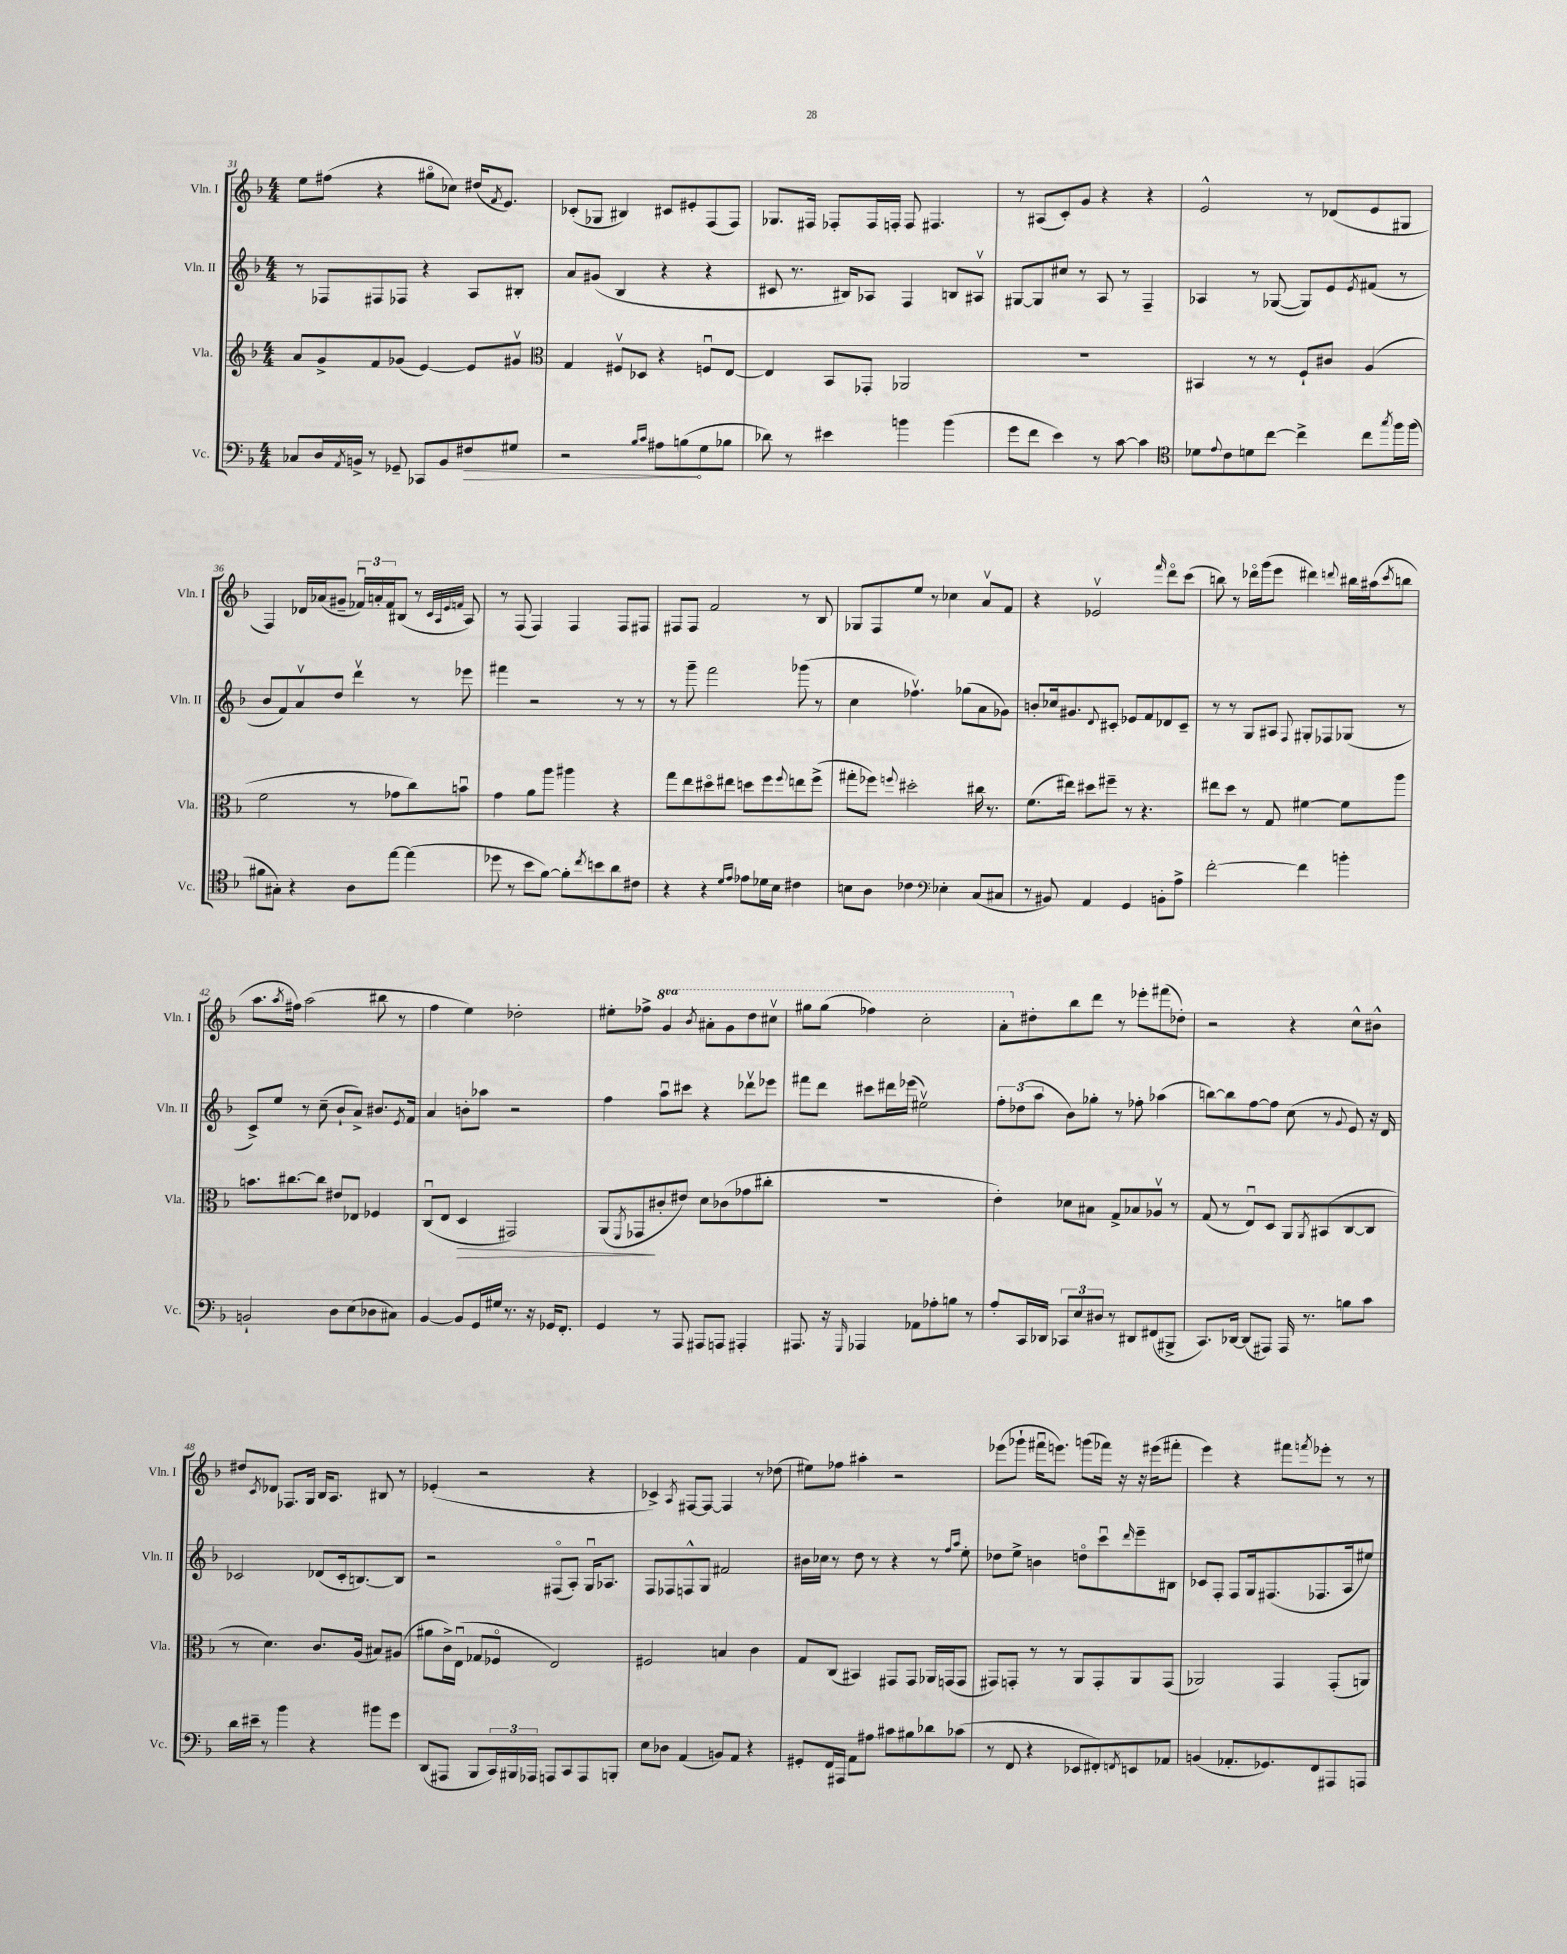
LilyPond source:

<<
\new StaffGroup <<
\new Staff = "s0" \with { instrumentName = "Vln. I" shortInstrumentName = "Vln. I" } {
    \clef treble \key f \major \numericTimeSignature \time 4/4 \set Staff.ottavationMarkups = #ottavation-simple-ordinals
    e''8 fis''8( r4 gis''8\flageolet ces''8) dis''16( \acciaccatura { f'8 } e'8.) |
    ces'8-.( ges8 bis4) cis'8 eis'8-. f8( f8) |
    ges8. fis16 fes8-. fes16 f16-. f8 fis4. |
    r8 ais8( c'8-.) g'8 r4 r4 |
    e'2-^ r8 des'8( e'8 gis8 |
    f4) des'16 aes'16( gis'8-- \tuplet 3/2 { fes'16\downbow) a'16-. fes'16 } bis8( r8 \grace { c'32 a32 e'32 f'32 } a8) |
    r8 f8( f4) f4 f8 fis8 |
    fis8 fis8 f'2 r8 bes8 |
    ges8 f8 e''8 r8 ces''4 a'8\upbow f'8 |
    r4 ees'2\upbow \grace { f'''16 } d'''8\flageolet c'''8( |
    b''8) r8 des'''16\flageolet g'''16( e'''8 dis'''4) \appoggiatura { d'''8 } bis''16 ais''16( \acciaccatura { c'''8 } b''8 |
    a''8. \acciaccatura { a''8 } fis''16) a''2( bis''8 r8 |
    f''4 e''4) des''2-. |
    eis''8-. fes''8-> \ottava #1 g''4 \acciaccatura { bes''8 } ais''8-. g''8 d'''8 cis'''8\upbow |
    gis'''8 gis'''8( fes'''4) c'''2-. |
    a''8-. \ottava #0 dis''8-. bes''8 d'''8 r8 ees'''8-. fis'''8( des''8-.) |
    r2 r4 c''8-^ bis'8-^ |
    dis''8 \acciaccatura { c'8 } des'8 fes8. g16 bes16 a8. bis8 r8 |
    ees'4-.( r2 r4 |
    ces'4->) \acciaccatura { a8 } fis8~ fis8~ fis4 r8 des''8( |
    eis''8) fes''8 ais''4-. r2 |
    ees'''8( ges'''8-! fis'''16\downbow e'''8.) g'''8( fes'''16) r16 r16 eis'''16( fis'''8-. |
    e'''4) r4 fis'''8 \acciaccatura { f'''8 } ees'''8-. r8 r8 \bar "|." |
}
\new Staff = "s1" \with { instrumentName = "Vln. II" shortInstrumentName = "Vln. II" } {
    \clef treble \key f \major \numericTimeSignature \time 4/4
    r8 fes8 fis8 fes8 r4 a8 bis8-. |
    a'8 gis'8( bes4 r4 r4 |
    cis'8 r8. bis16) aes8 f4 b8 ais8\upbow |
    gis8~ gis8 cis''8 r8 a8 r8 f4-- |
    aes4 r8 ges8~( ges8) e'8 \acciaccatura { e'8 } fis'8( r8 |
    bes'8 f'8) a'8\upbow d''8 d'''4\upbow r8 ees'''8 |
    fis'''4 r2 r8 r8 |
    r8 g'''8-- f'''2 ges'''8( r8 |
    c''4 fes''4.\upbow) ges''8( a'8 ges'8) |
    b'8-. ces''16 gis'8. \appoggiatura { d'8 } cis'8-. ees'8 f'8 des'8 cis'8-- |
    r8 r8 g8 ais8 \appoggiatura { f8 } gis8-. fes8 ges8( r8 |
    c'8->) e''8 r8 c''8--( bes'8-! a'8->) bis'8. \acciaccatura { e'8 } f'16 |
    a'4 b'8-. aes''8 r2 |
    f''4 a''8\downbow cis'''8 r4 des'''8\upbow ees'''8 |
    fis'''8 d'''8 cis'''8 dis'''16 ees'''16( eis''2\upbow) |
    \tuplet 3/2 { f''8-. des''8( a''8 } bes'8) ges''8-. r8 fes''8-. aes''4( |
    b''8~) b''8 f''8~ f''8 c''8( r8 \appoggiatura { g'8 } e'8) r16 d'16 |
    ces'2 des'8( ces'16-. b8.~) b8 |
    r2 fis8\flageolet( a8-.) g16\downbow aes8. |
    f8 fes8 f8-^ g8 fis'2 |
    bis'16 ces''16 r8 d''8 r8 r4 r8 \grace { f''16 a''16 } e''8-. |
    des''8 e''8-> b'4 d''8\flageolet c'''8\downbow \grace { d'''16 } e'''8-- bis8 |
    ces'8 f8-. f8 g16 fis8.( fes8. a16 eis''8) \bar "|." |
}
\new Staff = "s2" \with { instrumentName = "Vla." shortInstrumentName = "Vla." } {
    \clef treble \key f \major \numericTimeSignature \time 4/4
    a'8 g'8-> f'8 ges'8( e'4~) e'8 gis'8\upbow |
    \clef alto g4 fis8\upbow des8 r4 f8\downbow e8~ |
    e4 bes,8 ges,8-. aes,2 |
    R1 |
    bis,4 r8 r8 f8-! cis'8 a4( |
    f'2 r8 ges'8 c''8) b'8\downbow |
    g'4 a'8 a''8 ais''4 r4 |
    g''8 e''8 dis''8\flageolet eis''8 d''8 f''8 \appoggiatura { f''8 } e''8 f''8->( |
    gis''8-. fes''8) \appoggiatura { f''8 } dis''2-. cis''16 r8. |
    f'8.( eis''16) dis''8 fis''8-- r8 r4. |
    eis''8 d''8 r8 g8 fis'4~ fis'8 a''8 |
    b'8. cis''8.~ cis''8 eis'8 ees8 fes4 |
    c8\downbow( e8 d4\> gis,2) |
    a,8( \acciaccatura { f,8 } ges,8\! cis'8-. eis'8) d'8 ces'8( ges'8 cis''8-. |
    R1 |
    e'4-.) des'8 bis8 g8-> bes8 aes8\upbow r8 |
    g8( r8 e8\downbow) d8 a,8 \acciaccatura { a,8 } bis,8( c8~ c8 |
    r8 d'4.) c'8. a16( bis8) ais8( |
    ais'8 c'16->) e16\downbow( ges8 fes8\flageolet e2) |
    fis2 b4 c'4 |
    g8 c8( bis,4) gis,8 gis,8 aes,16 g,16( g,8 |
    gis,8) g,8-. r8 r8 a,8 g,8-. a,8 g,8( |
    aes,2) g,4 g,8-.( a,8) \bar "|." |
}
\new Staff = "s3" \with { instrumentName = "Vc." shortInstrumentName = "Vc." } {
    \clef bass \key f \major \numericTimeSignature \time 4/4
    ces8 d16 \acciaccatura { a,8 } b,16-> r8 ges,8-- ces,8 b,8 \once \override Hairpin.circled-tip = ##t fis8\> gis8 |
    r2 \grace { bes16 c'16 } ais8 b8\!( g8 bes8 |
    des'8) r8 eis'4 b'4 b'4( |
    g'8 f'8 e'4) r8 c'8~ c'4 |
    \clef tenor des'8 \appoggiatura { e'8 } c'8 d'8 c''8~ c''4-> c''8 \acciaccatura { g''8 } f''16 f''16( |
    fis'8 gis8-.) r4 a8 e''8~ e''4( |
    des''8 r8 bes'8 f'8~) f'8-. \acciaccatura { c''8 } b'8 a'8 cis'8 |
    r4 r4 \grace { d'16 e'16 } ees'8 des'16 bes16 cis'4 |
    b8 a8 ces'4 \clef bass ees4-. c8( cis8 |
    r8 bis,8) a,4 g,4 b,8-. a8-> |
    f'2~-. f'4 b'4-. |
    b,2-! d8 e8( des8 cis8) |
    bes,4~ bes,8 g,16 gis16 r8. r16 ges,16 f,8.-. |
    g,4 r8 a,,8 ais,,8 a,,8 ais,,4-. |
    ais,,8. r16 \grace { g,,16 } aes,,4 aes,8 aes8-. b8 r8 |
    a8-. c,16 des,16 \tuplet 3/2 { ces,8 e8 dis8 } r8 dis,8 fis,8( bis,,8-> |
    c,8.) des,16~ des,8( ais,,8) ais,,16 r8. b8 c'8 |
    d'16 eis'16-- r8 bes'4 r4 bis'8 g'8 |
    d,8( ais,,8 bes,,8 \tuplet 3/2 { c,16) bis,,16 aes,,16 } a,,8 c,8 a,,8 b,,8-. |
    e8 des8 a,4( b,8) a,8 r4 |
    gis,8-. f,16 ais,,16 a,8 ais8 cis'8 bis8 des'8 ces'8( |
    r8 f,8 r4 ees,8 fis,8-.) \acciaccatura { f,8 } e,8 aes,8 |
    b,4( aes,8.-. ges,8.) f,8 ais,,8 a,,8 \bar "|." |
}
>>
>>
\layout { \context { \Score currentBarNumber = #31 } }
